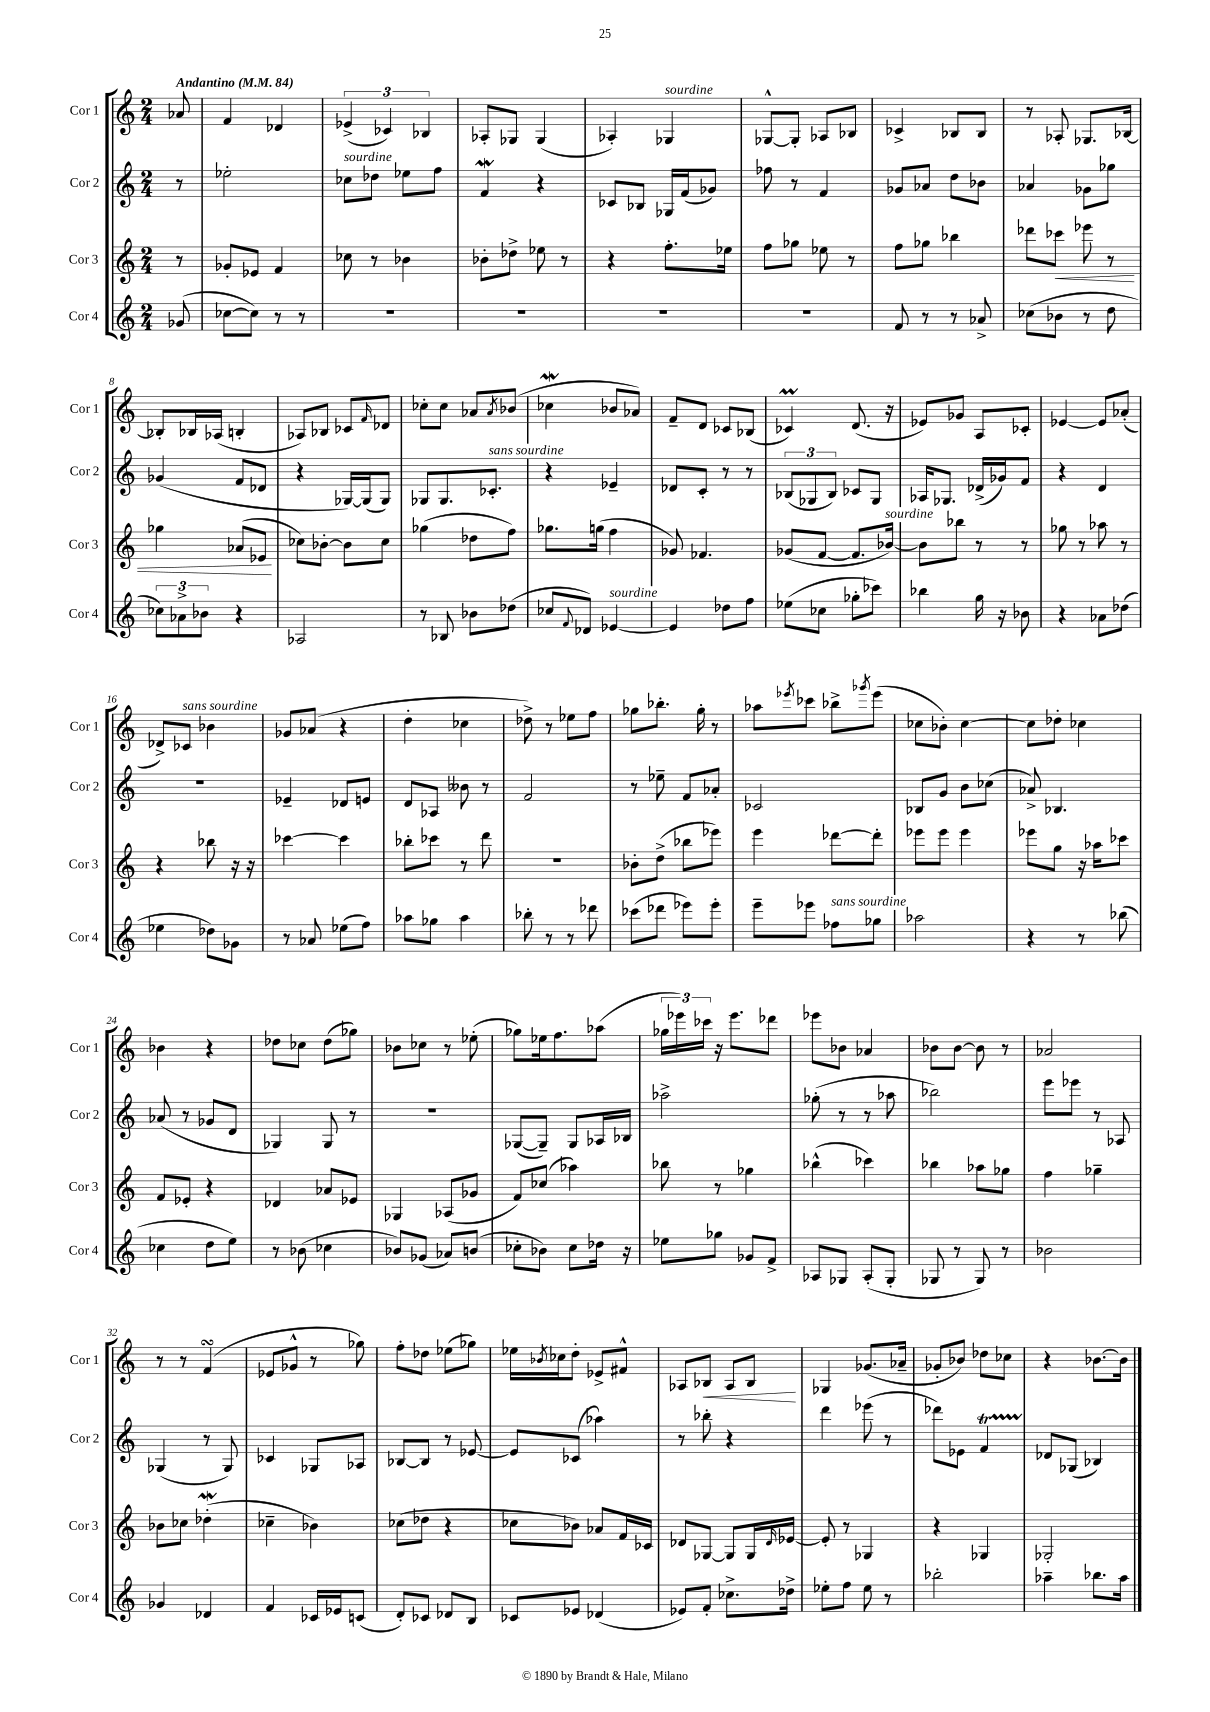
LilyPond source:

<<
\new StaffGroup <<
\new Staff = "s0" \with { instrumentName = "Cor 1" shortInstrumentName = "Cor 1" } {
    \clef treble \key c \major \numericTimeSignature \time 2/4 \partial 8 \tempo "Andantino" 4 = 84
    aes'8 |
    f'4 des'4 |
    \tuplet 3/2 { ees'4->( ces'4) bes4 } |
    aes8-. ges8 ges4( |
    aes4-.) ges4^\markup { \italic "sourdine" } |
    ges8~-^ ges8-. aes8 bes8 |
    ces'4-> bes8 bes8 |
    r8 aes8-. ges8. bes16~ |
    bes8-. bes16 aes16( b4-. |
    aes8) bes8 ces'8 \grace { f'16 } des'8 |
    ces''8-. ces''8 aes'8 \acciaccatura { aes'8 } bes'8( |
    ces''4\mordent bes'8 aes'8) |
    f'8-- d'8 ces'8 bes8( |
    ces'4\prall) d'8.( r16 |
    ees'8) ges'8 a8 ces'8-. |
    ees'4~ ees'8 aes'8-.( |
    des'8->) ces'8^\markup { \italic "sans sourdine" } bes'4 |
    ges'8 aes'8( r4 |
    d''4-. ces''4 |
    des''8->) r8 ees''8 f''8 |
    ges''8 bes''8.-. ges''16-. r8 |
    aes''8 \acciaccatura { ees'''8 } ces'''8 bes''8-> \acciaccatura { ges'''8 } ees'''8( |
    ces''8 bes'8-.) ces''4~ |
    ces''8 des''8-. ces''4 |
    bes'4 r4 |
    des''8 ces''8 des''8( ges''8) |
    bes'8 ces''8 r8 ees''8-.( |
    ges''8) ees''16 f''8. aes''8( |
    \tuplet 3/2 { ges''16 ees'''16) ces'''16 } r16 ees'''8. des'''8 |
    ees'''8 bes'8 aes'4 |
    bes'8 bes'8~ bes'8 r8 |
    aes'2 |
    r8 r8 f'4\turn( |
    ees'8 ges'8-^ r8 ges''8) |
    f''8-. des''8 ees''8( ges''8) |
    ees''16 \acciaccatura { bes'8 } ces''16 d''8-. ees'8-> fis'8-^ |
    aes8 bes8\< aes8 bes8\! |
    ges4 ges'8.( aes'16-- |
    ges'8-. bes'8) des''8 ces''8 |
    r4 bes'8.~ bes'16 \bar "|." |
}
\new Staff = "s1" \with { instrumentName = "Cor 2" shortInstrumentName = "Cor 2" } {
    \clef treble \key c \major \numericTimeSignature \time 2/4 \partial 8
    r8 |
    ees''2-. |
    ces''8^\markup { \italic "sourdine" } des''8 ees''8 f''8 |
    f'4\mordent r4 |
    ces'8 bes8 ges16 f'16( ges'8) |
    fes''8 r8 f'4 |
    ges'8 aes'8 d''8 bes'8 |
    aes'4 ges'8 ges''8 |
    ges'4( f'8 des'8 |
    r4 ges16~) ges16( ges8) |
    ges8 ges8. ces'8.-.^\markup { \italic "sans sourdine" } |
    r4 ees'4-- |
    des'8 c'8-. r8 r8 |
    \tuplet 3/2 { bes8( ges8 bes8) } ces'8 ges8 |
    aes16 ges8. des'16->( ges'16) f'8 |
    r4 d'4 |
    R2 |
    ees'4-- des'8 e'8 |
    d'8 aes8 beses'8 r8 |
    f'2 |
    r8 ees''8-- f'8 aes'8-. |
    ces'2 |
    bes8 g'8 b'8 ces''8( |
    aes'8->) bes4. |
    aes'8( r8 ges'8 d'8 |
    ges4) ges8 r8 |
    r2 |
    ges8~( ges8--) ges8 aes16 bes16 |
    aes''2-> |
    ges''8-.( r8 r8 aes''8 |
    bes''2) |
    e'''8 ees'''8 r8 aes8 |
    ges4( r8 ges8) |
    ces'4 ges8 aes8 |
    bes8~ bes8 r8 ees'8~ |
    ees'8 ces'8( aes''4) |
    r8 bes''8-. r4 |
    d'''4 ees'''8( r8 |
    des'''8) ees'8 f'4\startTrillSpan |
    des'8\stopTrillSpan ges8( bes4) \bar "|." |
}
\new Staff = "s2" \with { instrumentName = "Cor 3" shortInstrumentName = "Cor 3" } {
    \clef treble \key c \major \numericTimeSignature \time 2/4 \partial 8
    r8 |
    ges'8-. ees'8 f'4 |
    ces''8 r8 bes'4 |
    bes'8-. des''8-> ees''8 r8 |
    r4 f''8.-. ees''16 |
    f''8 ges''8 ees''8 r8 |
    f''8 ges''8 bes''4 |
    des'''8 ces'''8\< ees'''8 r8 |
    ges''4 aes'8( ees'8\! |
    ces''8) bes'8~-. bes'8 ces''8 |
    ges''4( des''8 f''8) |
    ges''8. g''16( f''4 |
    ges'8) fes'4. |
    ges'8( f'8~ f'8. bes'16~^\markup { \italic "sourdine" }) |
    bes'8 bes''8 r8 r8 |
    ges''8 r8 aes''8 r8 |
    r4 bes''8 r16 r16 |
    ces'''4~ ces'''4 |
    bes''8-. ces'''8 r8 d'''8 |
    r2 |
    bes'8-. d''8->( bes''8 ees'''8) |
    e'''4 des'''8~ des'''8-. |
    ees'''8 ees'''8 ees'''4 |
    ees'''8 g''8 r16 aes''16 ces'''8 |
    f'8 ees'8-. r4 |
    des'4 aes'8 ees'8 |
    ges4 aes8( ges'8 |
    f'8) ces''8( aes''4) |
    bes''8 r8 ges''4 |
    bes''4-^( ces'''4) |
    bes''4 aes''8 ges''8 |
    f''4 ges''4-- |
    bes'8 ces''8 des''4-.\mordent( |
    ces''4-- bes'4) |
    ces''8( des''8 r4 |
    ces''8 bes'8) aes'8 f'16 ces'16 |
    des'8 ges8~ ges8 ges16 \grace { des'16 } ees'16~ |
    ees'8-. r8 ges4 |
    r4 ges4 |
    ges2-. \bar "|." |
}
\new Staff = "s3" \with { instrumentName = "Cor 4" shortInstrumentName = "Cor 4" } {
    \clef treble \key c \major \numericTimeSignature \time 2/4 \partial 8
    ges'8( |
    ces''8~ ces''8) r8 r8 |
    R2 |
    R2 |
    R2 |
    R2 |
    f'8 r8 r8 aes'8-> |
    ces''8( bes'8 r8 d''8 |
    \tuplet 3/2 { ces''8) aes'8-> bes'8 } r4 |
    aes2 |
    r8 bes8 bes'8 des''8( |
    ces''8 \appoggiatura { f'8 } des'8) ees'4~^\markup { \italic "sourdine" } |
    ees'4 des''8 f''8 |
    ees''8( ces''8 ges''8-. ces'''8) |
    bes''4 g''16 r16 bes'8 |
    r4 aes'8 des''8( |
    ees''4 des''8) ges'8 |
    r8 aes'8 ees''8( f''8) |
    aes''8 ges''8 aes''4 |
    bes''8-. r8 r8 des'''8 |
    ces'''8( des'''8 ees'''8) ees'''8-. |
    e'''8-- ees'''8 fes''8^\markup { \italic "sans sourdine" } ges''8 |
    aes''2 |
    r4 r8 bes''8( |
    ces''4 d''8 e''8) |
    r8 bes'8( ces''4 |
    bes'8) ges'8( aes'8) b'8( |
    ces''8-. bes'8) ces''8 des''16 r16 |
    ees''8 ges''8 ges'8 f'8-> |
    aes8 ges8 aes8-.( ges8-. |
    ges8 r8 ges8) r8 |
    bes'2 |
    ges'4 des'4 |
    f'4 ces'16 ees'16 c'8( |
    d'8-.) ces'8 des'8 b8 |
    ces'8 ees'8 des'4( |
    ees'8) f'8-. ces''8.-> des''16-> |
    ees''8-. f''8 ees''8 r8 |
    bes''2-. |
    aes''4-- bes''8. aes''16 \bar "|." |
}
>>
>>
